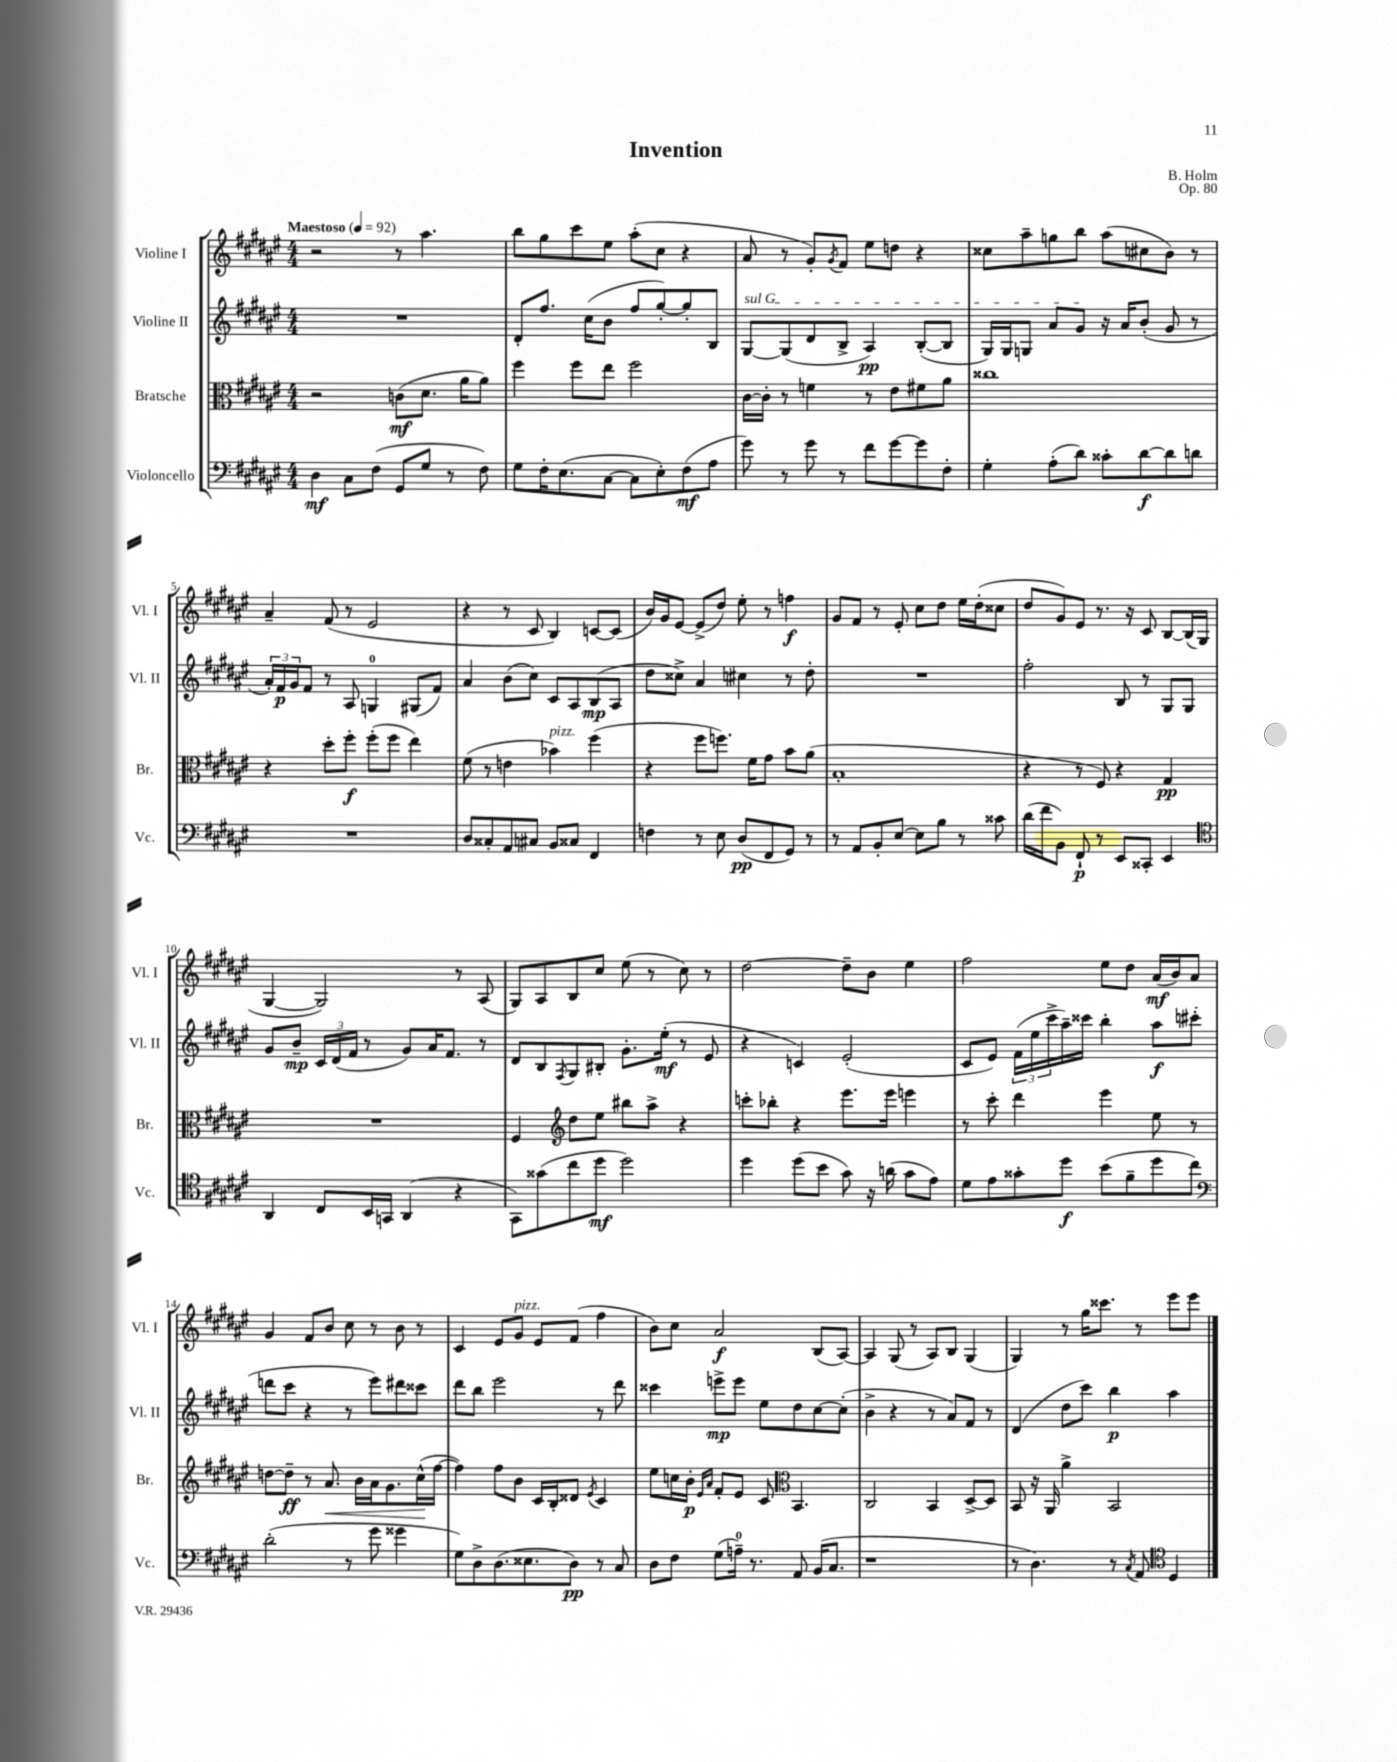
\header { title = "Invention" composer = "B. Holm" opus = "Op. 80" }
<<
\new StaffGroup <<
\new Staff = "s0" \with { instrumentName = "Violine I" shortInstrumentName = "Vl. I" } {
    \clef treble \key fis \major \numericTimeSignature \time 4/4 \tempo "Maestoso" 4 = 92
    r2 r8 ais''4. |
    b''8 gis''8 cis'''8 eis''8 ais''8-.( cis''8 r4 |
    ais'8 r8 gis'8-.) \acciaccatura { gis'8 } fis'8 eis''8 d''8 r4 |
    cisis''8 ais''8-- g''8 b''8 ais''8( cis''8 b'8) r8 |
    ais'4-- fis'8( r8 eis'2 |
    r4 r8 cis'8 b4) c'8~ c'8( |
    b'16) gis'16 eis'8~ eis'8->( dis''8) eis''8-. r8 f''4\f |
    gis'8 fis'8 r8 eis'8-. cis''8 dis''8 eis''16 dis''16-.( cisis''8 |
    dis''8 gis'8) eis'8 r8. r16 cis'8 b8~ b16( gis16 |
    gis4~ gis2) r8 ais8( |
    gis8) ais8 b8 cis''8 eis''8( r8 cis''8) r8 |
    dis''2~ dis''8-- b'8 eis''4 |
    fis''2 eis''8 dis''8 ais'16\mf( b'16) ais'8 |
    gis'4 fis'8 b'8 cis''8 r8 b'8 r8 |
    cis'4 eis'8 gis'8^\markup { \italic "pizz." } eis'8 fis'8( fis''4 |
    b'8) cis''8 ais'2\f b8( ais8~) |
    ais4 gis8( r8 ais8) b8 gis4( |
    gis4) r8 gis''16 cisis'''8. r8 eis'''8 eis'''8 \bar "|." |
}
\new Staff = "s1" \with { instrumentName = "Violine II" shortInstrumentName = "Vl. II" } {
    \clef treble \key fis \major \numericTimeSignature \time 4/4
    R1 |
    dis'8-. fis''8. cis''16( b'8 fis''8 gis''8~-.) gis''8-. b8 |
    \once \override TextSpanner.bound-details.left.text = \markup { \italic "sul G" } gis8~\startTextSpan gis8( dis'8 b8-> ais4\pp) b8~-.( b8 |
    gis16) gis16 g8 ais'8 gis'8\stopTextSpan r16 ais'16 b'8-.( gis'8 r8 |
    \tuplet 3/2 { ais'16-.) fis'16\p gis'16 } fis'8 r8 ais8 g4-0 gis8( fis'8) |
    ais'4 b'8( cis''8) cis'8 ais8 b8\mp( ais8 |
    dis''8 cisis''8->) ais'4 cis''4 r8 dis''8-. |
    R1 |
    fis''2-. b8 r8 gis8 gis8 |
    gis'8 b'8--\mp \tuplet 3/2 { cis'16 dis'16( fis'16 } r8 gis'8) ais'16 fis'8. r8 |
    dis'8 b8 \acciaccatura { fis8 } gis8 bis8-. gis'8.-. eis''16-.\mf( r8 eis'8 |
    r4 c'4) eis'2-.( |
    cis'8 eis'8) \tuplet 3/2 { fis'16( eis''16 cis'''16-> } ais''16--) cisis'''16 b''4-. ais''8\f cis'''8-.( |
    d'''8 cis'''8 r4 r8 eis'''8) dis'''8 cisis'''8 |
    dis'''8 b''8 eis'''2 r8 dis'''8 |
    cisis'''4 e'''8->\mp e'''8 eis''8 dis''8 cis''8~ cis''8-.( |
    b'4-> r4 r8 ais'8) fis'8 r8 |
    dis'4( dis''8 cis'''8) b''4\p ais''4 \bar "|." |
}
\new Staff = "s2" \with { instrumentName = "Bratsche" shortInstrumentName = "Br." } {
    \clef alto \key fis \major \numericTimeSignature \time 4/4
    r2 c'8\mf( dis'8. ais'16 ais'8) |
    fis''4 fis''8 eis''8 fis''2 |
    cis'16~ cis'16-. r8 f'4 r8 eis'8 fis'8 ais'8 |
    cisis''1 |
    r4 dis''8-. fis''8-.\f fis''8-.( fis''8 eis''4) |
    fis'8( r8 e'4 bes'4^\markup { \italic "pizz." }) fis''4( |
    r4 fis''8 f''8.) fis'16 gis'8 b'8 ais'8( |
    b1-. |
    r4 r8 fis8) r4 gis4\pp |
    R1 |
    fis4 \clef treble dis''8 eis''8 bis''8 ais''8-> r4 |
    c'''8-. bes''8-. r4 eis'''8. eis'''16 e'''4 |
    r8 cis'''8-. dis'''4 eis'''4 eis''8 r8 |
    d''8~ d''8--\ff r8 ais'8.\< b'16 ais'16 gis'8. cis''16-^\!( fis''16~ |
    fis''4) fis''8 b'8 cis'16 b16-. disis'8 \acciaccatura { eis'8 } cis'4 |
    eis''8 c''16 b'16-.\p \grace { eis'16 ais'16 } fis'8-. eis'8 cis'8 \clef alto b,4. |
    cis2 b,4 dis8~-> dis8 |
    b,8 r16 ais,16 ais'4-> b,2 \bar "|." |
}
\new Staff = "s3" \with { instrumentName = "Violoncello" shortInstrumentName = "Vc." } {
    \clef bass \key fis \major \numericTimeSignature \time 4/4
    dis4\mf cis8 fis8( gis,8 gis8 r8 fis8) |
    gis8 fis16-. eis8.( cis8~ cis8 eis8-.) fis8\mf( ais8 |
    gis'8) r8 gis'8 r8 fis'8 gis'8~ gis'8 fis8-. |
    gis4-. ais8-.( dis'8) cisis'8-. dis'8~\f dis'8 d'8 |
    R1 |
    dis8 cisis8-. ais,8 cis8 b,8 cisis8 fis,4 |
    f4 r8 eis8 dis8\pp( fis,8 gis,8) r8 |
    r8 ais,8 b,8-. eis8~ eis8 b8 r8 cisis'8 |
    dis'16( fis'16 b,8) fis,8-!\p r8 eis,8 cisis,8-. eis,4 |
    \clef tenor ais,4 cis8 b,16 g,16 ais,4( r4 |
    gis,8) gisis'8( cis''8 dis''8\mf dis''2) |
    dis''4 dis''8( b'8 gis'8) r16 a'16( gis'8 eis'8) |
    dis'8 eis'8 gisis'8-. dis''8\f b'8( fis'8-- dis''8 cis''8) |
    \clef bass dis'2-.( r8 gis'8 gisis'4 |
    gis8) dis8-> dis8.( eisis8. dis8\pp) r8 cis8 |
    dis8 fis8 gis8( a16-0--) r8. ais,8 b,16( cis8. |
    r1 |
    r8 dis4.) r8 \acciaccatura { cis8 } ais,8 \clef tenor dis4 \bar "|." |
}
>>
>>
